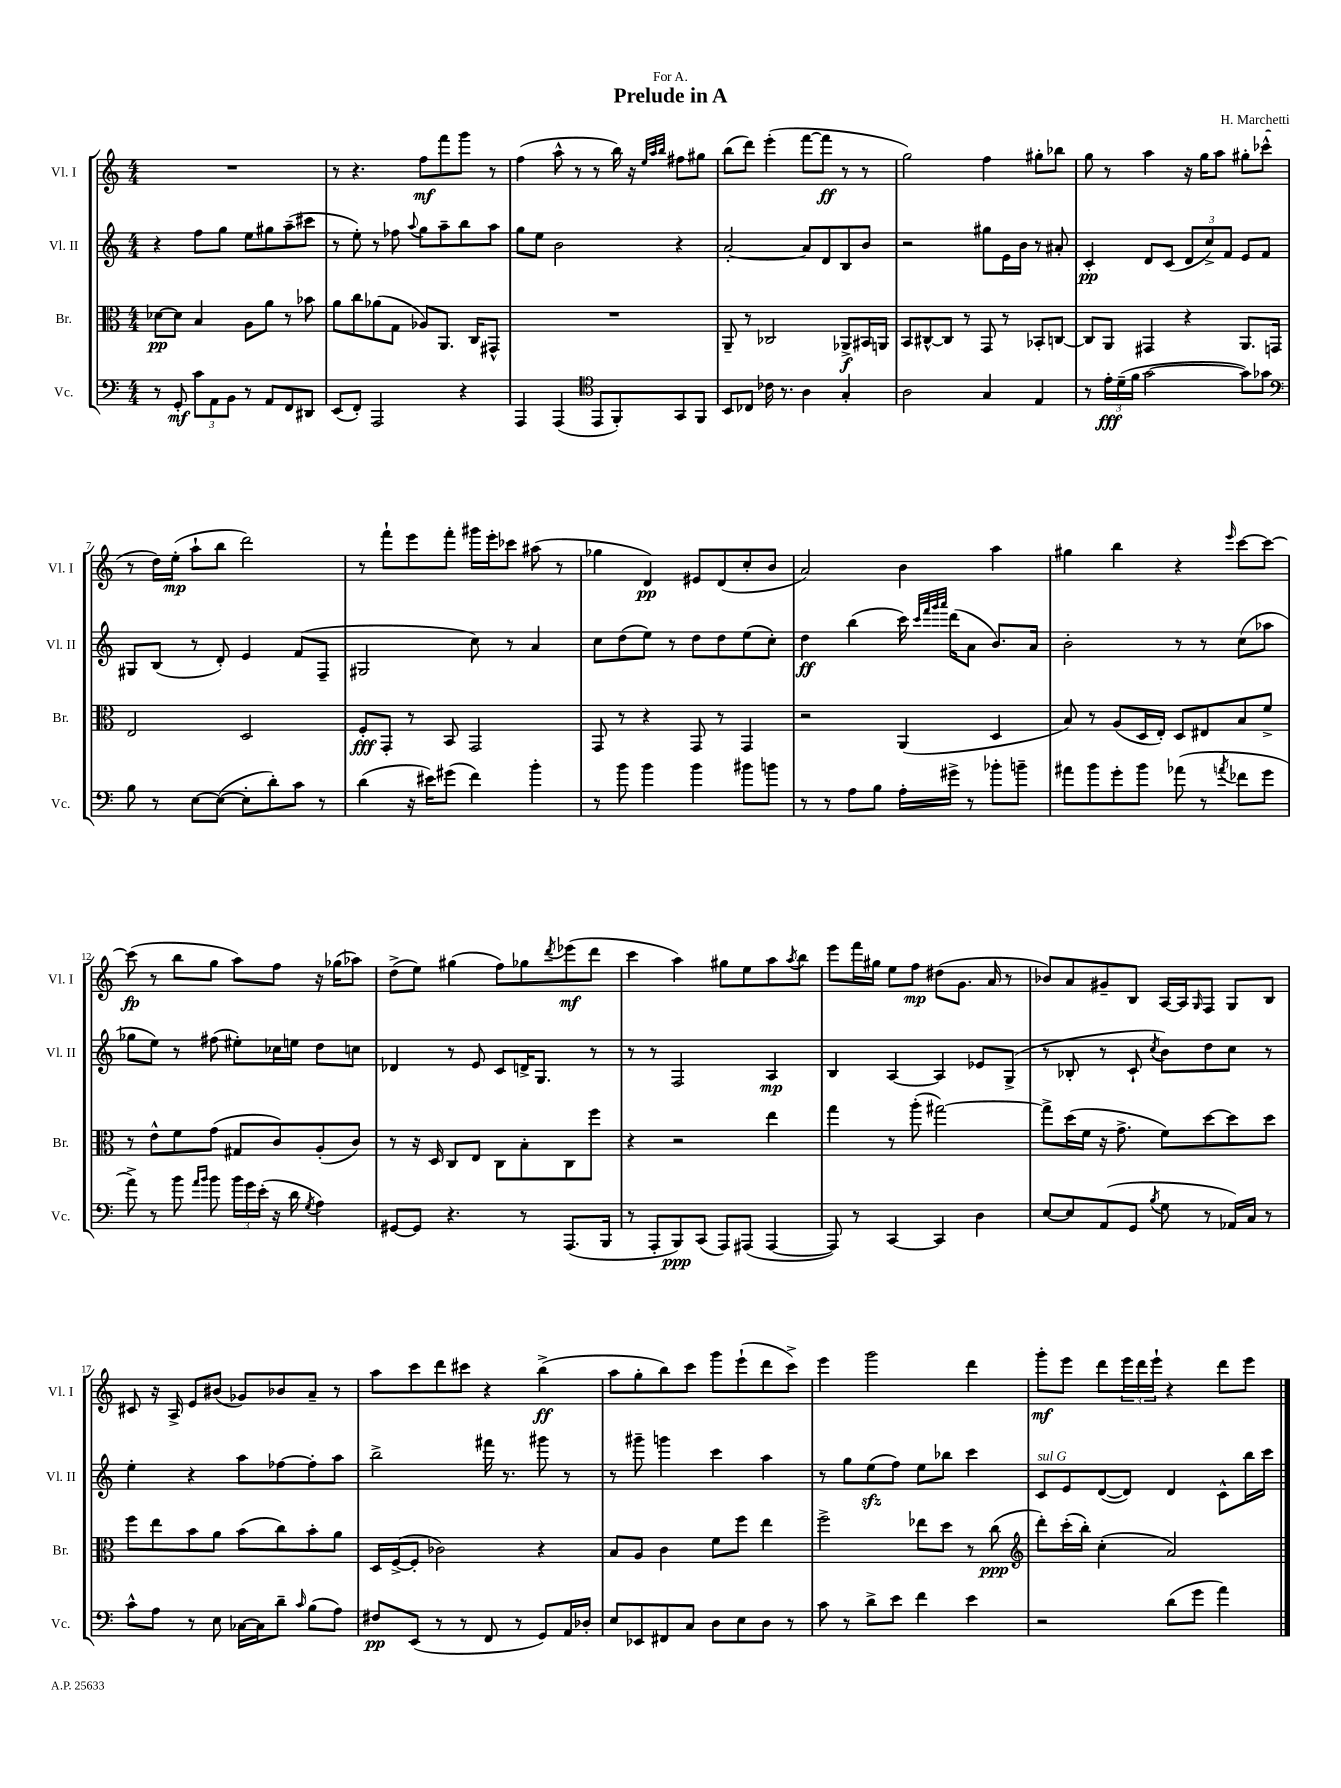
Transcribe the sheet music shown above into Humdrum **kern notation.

**kern	**dynam	**kern	**dynam	**kern	**dynam	**kern	**dynam
*part4	*part4	*part3	*part3	*part2	*part2	*part1	*part1
*staff4	*staff4	*staff3	*staff3	*staff2	*staff2	*staff1	*staff1
*I"Vc.	*	*I"Br.	*	*I"Vl. II	*	*I"Vl. I	*
*I'Vc.	*	*I'Br.	*	*I'Vl. II	*	*I'Vl. I	*
*clefF4	*	*clefC3	*	*clefG2	*	*clefG2	*
*k[]	*	*k[]	*	*k[]	*	*k[]	*
*M4/4	*	*M4/4	*	*M4/4	*	*M4/4	*
=1	=1	=1	=1	=1	=1	=1	=1
8r	.	[8d-X\L	pp	4r	.	1r	.
8GG'/	mf	8d-\J]	.	.	.	.	.
12c\L	.	4B/	.	8ff\L	.	.	.
12AA\	.	.	.	.	.	.	.
.	.	.	.	8gg\J	.	.	.
12BB\J	.	.	.	.	.	.	.
8r	.	8A\L	.	8ee\L	.	.	.
8AA/L	.	8a\J	.	8gg#X\	.	.	.
8FF/	.	8r	.	(8aa~\	.	.	.
8DD#X/J	.	8b-X\	.	8ccc#X\J	.	.	.
=2	=2	=2	=2	=2	=2	=2	=2
(8EE/L	.	8a\L	.	8r	.	8r	.
8FF'/J)	.	8cc\	.	8ee'\)	.	4.r	.
2AAA/	.	(8a-X\	.	8r	.	.	.
.	.	8G\J	.	8ff-X\	.	.	.
.	.	.	.	8qqaa/	.	.	.
.	.	8A-X/L)	.	8gg\L	.	8ff\L	mf
.	.	8.AA/J	.	8aa~\	.	8fff\	.
4r	.	.	.	8bb\	.	8ggg\J	.
.	.	16C/KL	.	.	.	.	.
.	.	8GG#X^^/J	.	8aa\J	.	8r	.
=3	=3	=3	=3	=3	=3	=3	=3
4AAA/	.	1r	.	8gg\L	.	(4ff\	.
.	.	.	.	8ee\J	.	.	.
(4AAA/	.	.	.	2b\	.	8aa^^\	.
.	.	.	.	.	.	8r	.
*clefC4	*	*	*	*	*	*	*
8EE/L	.	.	.	.	.	8r	.
8FF'/)	.	.	.	.	.	16bb\)	.
.	.	.	.	.	.	16r	.
.	.	.	.	.	.	32qqee/LLL	.
.	.	.	.	.	.	32qqaa/	.
.	.	.	.	.	.	32qqbb/JJJ	.
8GG/	.	.	.	4r	.	8ff#X\L	.
8FF/J	.	.	.	.	.	8gg#X\J	.
=4	=4	=4	=4	=4	=4	=4	=4
8BB/L	.	8AA~/	.	[2a'/	.	(8bb\L	.
8C-X/J	.	8r	.	.	.	8ddd\J)	.
16c-X\	.	2C-X/	.	.	.	(4eee'\	.
8.r	.	.	.	.	.	.	.
4A\	.	.	.	8a/L]	.	[8fff\L	.
.	.	.	.	8d/	.	8fff\J]	ff
4G'/	.	8AA-X^/L	f	8B/	.	8r	.
.	.	16BB#X/L	.	8b/J	.	8r	.
.	.	16AAn/JJ	.	.	.	.	.
=5	=5	=5	=5	=5	=5	=5	=5
2A\	.	8BB/L	.	2r	.	2gg\)	.
.	.	[8C#X^^/	.	.	.	.	.
.	.	8C#/J]	.	.	.	.	.
.	.	8r	.	.	.	.	.
4G/	.	8GG/	.	8gg#X\L	.	4ff\	.
.	.	8r	.	16e\L	.	.	.
.	.	.	.	16b\JJ	.	.	.
4E/	.	8BB-X'/L	.	8r	.	8gg#X'\L	.
.	.	[8Cn/J	.	8a#X'/	.	8bb-X\J	.
=6	=6	=6	=6	=6	=6	=6	=6
8r	.	8C/L]	.	4c'/	pp	8gg\	.
24e'\LL	fff	8AA/J	.	.	.	8r	.
(24d~\	.	.	.	.	.	.	.
24f\JJ	.	.	.	.	.	.	.
[2g\	.	4GG#X/	.	8d/L	.	4aa\	.
.	.	.	.	(8c/J	.	.	.
.	.	4r	.	12d/L	.	16r	.
.	.	.	.	.	.	16gg\KL	.
.	.	.	.	12cc^/)	.	.	.
.	.	.	.	.	.	8aa\J	.
.	.	.	.	12f/J	.	.	.
8g\L])	.	8.AA/L	.	8e/L	.	8gg#X'\L	.
8g-X\J	.	.	.	8f/J	.	(8ccc-X^^\J	.
.	.	16GGn/Jk	.	.	.	.	.
!!LO:LB:g=z
=7	=7	=7	=7	=7	=7	=7	=7
*clefF4	*	*	*	*	*	*	*
8B\	.	2E/	.	8G#X/L	.	8r	.
8r	.	.	.	(8B/J	.	16dd\LL)	.
.	.	.	.	.	.	(16ee'\JJ	mp
[8E\L	.	.	.	8r	.	8aa`\L	.
(8E\J_	.	.	.	8d'/)	.	8bb\J	.
8E'\L]	.	2D/	.	4e/	.	2ddd\)	.
8d'\)	.	.	.	.	.	.	.
8c\J	.	.	.	(8f/L	.	.	.
8r	.	.	.	8F~/J	.	.	.
=8	=8	=8	=8	=8	=8	=8	=8
(4d\	.	8F'/L	fff	2G#X/	.	8r	.
.	.	8GG'/J	.	.	.	8fff`\L	.
16r	.	8r	.	.	.	8eee\	.
16e#X\KL)	.	.	.	.	.	.	.
(8g#X\J	.	8BB/	.	.	.	8fff'\J	.
4f\)	.	2GG/	.	8cc\)	.	16ggg#X\LL	.
.	.	.	.	.	.	16eee'\J	.
.	.	.	.	8r	.	8ccc-X\J	.
4b'\	.	.	.	4a/	.	(8aa#X\	.
.	.	.	.	.	.	8r	.
=9	=9	=9	=9	=9	=9	=9	=9
8r	.	8GG/	.	8cc\L	.	4gg-X\	.
8b\	.	8r	.	(8dd\	.	.	.
4b\	.	4r	.	8ee\J)	.	4d/)	pp
.	.	.	.	8r	.	.	.
4b\	.	8GG/	.	8dd\L	.	8e#X/L	.
.	.	8r	.	8dd\	.	(8d/	.
8b#X\L	.	4GG/	.	(8ee\	.	8cc'/	.
8bn\J	.	.	.	8cc'\J)	.	8b/J	.
=10	=10	=10	=10	=10	=10	=10	=10
8r	.	2r	.	4dd\	ff	2a/)	.
8r	.	.	.	.	.	.	.
8A\L	.	.	.	(4bb\	.	.	.
8B\J	.	.	.	.	.	.	.
16A'\LL	.	(4AA/	.	16ccc\)	.	4b\	.
.	.	.	.	32qqccc/LLL	.	.	.
.	.	.	.	32qqfff/	.	.	.
.	.	.	.	32qqggg/	.	.	.
.	.	.	.	32qqaaa/JJJ	.	.	.
16g#X^\JJ	.	.	.	(16ddd\KL	.	.	.
8r	.	.	.	8a\J	.	.	.
8b-X'\L	.	4D/	.	8.b/L)	.	4aa\	.
8bn~\J	.	.	.	.	.	.	.
.	.	.	.	16a/Jk	.	.	.
=11	=11	=11	=11	=11	=11	=11	=11
8a#X\L	.	8B/)	.	2b'\	.	4gg#X\	.
8b\	.	8r	.	.	.	.	.
8g'\	.	(8A/L	.	.	.	4bb\	.
8b\J	.	16D/L	.	.	.	.	.
.	.	16E'/JJ)	.	.	.	.	.
(8a-X\	.	8D/L	.	8r	.	4r	.
8r	.	8E#X/	.	8r	.	.	.
8qan/	.	.	.	.	.	16qqeee/	.
8f-X\L	.	8B/	.	(8cc\L	.	[8ccc\L	.
8g\J	.	8f^/J	.	8aa-X\J	.	8ccc\J_	.
!!LO:LB:g=z
=12	=12	=12	=12	=12	=12	=12	=12
8a^\)	.	8r	.	8gg-X\L	.	(8ccc\]	fp
8r	.	8e^^\L	.	8ee\J)	.	8r	.
8b\	.	8f\	.	8r	.	8bb\L	.
16qqa/LL	.	.	.	.	.	.	.
16qqb/JJ	.	.	.	.	.	.	.
8b\	.	(8g\J	.	(8ff#X\	.	8gg\J	.
24b\LL	.	8G#X/L	.	8ee#X'\L)	.	8aa\L)	.
24g\	.	.	.	.	.	.	.
(24e'\JJ	.	.	.	.	.	.	.
16r	.	8c/)	.	16cc-X\L	.	8ff\J	.
16d\	.	.	.	16een\JJ	.	.	.
8qG/	.	.	.	.	.	.	.
4A\)	.	(8A'/	.	8dd\L	.	16r	.
.	.	.	.	.	.	(16gg-X\KL	.
.	.	8c/J)	.	8ccn\J	.	8aa-X\J)	.
=13	=13	=13	=13	=13	=13	=13	=13
[8GG#X/L	.	8r	.	4d-X/	.	(8dd^\L	.
8GG#/J]	.	16r	.	.	.	8ee\J)	.
.	.	16D/	.	.	.	.	.
4.r	.	8C/L	.	8r	.	(4gg#X\	.
.	.	8E/J	.	8e/	.	.	.
.	.	8C\L	.	8c/L	.	8ff\L)	.
8r	.	8B'\	.	16dn^/K	.	8gg-X\	.
.	.	.	.	8.G/J	.	.	.
.	.	.	.	.	.	8qddd/	.
(8.AAA/L	.	8C\	.	.	.	(8eee-X\	mf
.	.	8ff\J	.	8r	.	8ddd\J	.
16BBB/Jk	.	.	.	.	.	.	.
=14	=14	=14	=14	=14	=14	=14	=14
8r	.	4r	.	8r	.	4ccc\	.
8AAA'/L	.	.	.	8r	.	.	.
8BBB/)	ppp	2r	.	2F/	.	4aa\)	.
(8CC/J	.	.	.	.	.	.	.
8AAA/L)	.	.	.	.	.	8gg#X\L	.
(8AAA#X/J	.	.	.	.	.	8ee\	.
[4AAA#/	.	4ee\	.	4A/	mp	8aa\	.
.	.	.	.	.	.	8qaa/	.
.	.	.	.	.	.	8bb\J	.
=15	=15	=15	=15	=15	=15	=15	=15
8AAA#/])	.	4gg\	.	4B/	.	8eee\L	.
8r	.	.	.	.	.	16fff\L	.
.	.	.	.	.	.	16gg#X\JJ	.
[4CC/	.	8r	.	[4A/	.	8ee\L	.
.	.	(8aa'\	.	.	.	8ff\J	mp
4CC/]	.	[2gg#X\)	.	4A/]	.	(8dd#X\L	.
.	.	.	.	.	.	8.g\J	.
4D\	.	.	.	8e-X/L	.	.	.
.	.	.	.	.	.	16a/	.
.	.	.	.	(8G^/J	.	8r	.
=16	=16	=16	=16	=16	=16	=16	=16
[8E/L	.	8gg#^\L]	.	8r	.	8b-X/L)	.
8E/]	.	(16dd\L	.	8B-X'/	.	8a/	.
.	.	16f\JJ	.	.	.	.	.
(8AA/	.	16r	.	8r	.	8g#X~/	.
.	.	8.g^\	.	.	.	.	.
8GG/J	.	.	.	8c`/	.	8B/J	.
8qB/	.	.	.	8qcc/	.	.	.
8G\	.	8f\L)	.	8b\L)	.	[16A/LL	.
.	.	.	.	.	.	16A/J]	.
.	.	.	.	.	.	16qqG/	.
8r	.	[8dd\	.	8dd\	.	8F/J	.
16AA-X/LL)	.	8dd\]	.	8cc\J	.	8G/L	.
16C/JJ	.	.	.	.	.	.	.
8r	.	8dd\J	.	8r	.	8B/J	.
!!LO:LB:g=z
=17	=17	=17	=17	=17	=17	=17	=17
8c^^\L	.	8ff\L	.	4ee'\	.	8c#X/	.
8A\J	.	8ee\	.	.	.	16r	.
.	.	.	.	.	.	16A^/	.
8r	.	8b\	.	4r	.	8e/L	.
8E\	.	8a\J	.	.	.	(8b#X/J	.
[16C-X\LL	.	(8b\L	.	8aa\L	.	8g-X/L)	.
16C-\J]	.	.	.	.	.	.	.
8d~\J	.	8cc\)	.	[8ff-X\	.	8b-X/	.
16qqc/	.	.	.	.	.	.	.
(8B\L	.	8b'\	.	8ff-'\]	.	8a~/J	.
8A\J)	.	8a\J	.	8aa\J	.	8r	.
=18	=18	=18	=18	=18	=18	=18	=18
8F#X/L	pp	16D/LL	.	2bb^\	.	8aa\L	.
.	.	([16F^/J	.	.	.	.	.
(8EE/J	.	8F'/J]	.	.	.	8ccc\	.
8r	.	2c-X\)	.	.	.	8ddd\	.
8r	.	.	.	.	.	8ccc#X\J	.
8FF/	.	.	.	16fff#X\	.	4r	.
.	.	.	.	8.r	.	.	.
8r	.	.	.	.	.	.	.
8GG/L)	.	4r	.	8ggg#X\	.	(4bb^\	ff
16AA/L	.	.	.	8r	.	.	.
16D-X'/JJ	.	.	.	.	.	.	.
=19	=19	=19	=19	=19	=19	=19	=19
8E/L	.	8B/L	.	8r	.	8aa\L	.
8EE-X/	.	8A/J	.	8ggg#X~\	.	8gg'\	.
8FF#X/	.	4c\	.	4gggn\	.	8bb\)	.
8C/J	.	.	.	.	.	8ccc\J	.
8D\L	.	8f\L	.	4ccc\	.	8ggg\L	.
8E\	.	8ff\J	.	.	.	(8eee`\	.
8D\J	.	4ee\	.	4aa\	.	8ddd\	.
8r	.	.	.	.	.	8ccc^\J)	.
=20	=20	=20	=20	=20	=20	=20	=20
8c\	.	2ff^\	.	8r	.	4eee\	.
8r	.	.	.	8gg\L	.	.	.
8d^\L	.	.	.	(8eezz\	.	2ggg\	.
8e\J	.	.	.	8ff\J)	.	.	.
4f\	.	8ee-X\L	.	8ee\L	.	.	.
.	.	8dd\J	.	8bb-X\J	.	.	.
4e\	.	8r	.	4ccc\	.	4ddd\	.
.	.	(8cc\	ppp	.	.	.	.
=21	=21	=21	=21	=21	=21	=21	=21
*	*	*clefG2	*	*	*	*	*
!	!	!	!	!LO:TX:a:i:t=sul G	!	!	!
2r	.	8ddd'\L)	.	8c/L	.	8ggg'\L	mf
.	.	(16ccc'\L	.	8e/	.	8eee\J	.
.	.	16bb'\JJ)	.	.	.	.	.
.	.	(4cc'\	.	([8d/	.	8ddd\L	.
.	.	.	.	8d/J])	.	24eee\L	.
.	.	.	.	.	.	24ddd\	.
.	.	.	.	.	.	24eee`\JJ	.
(8d\L	.	2a/)	.	4d/	.	4r	.
8g\J	.	.	.	.	.	.	.
4a\)	.	.	.	8c^^\L	.	8ddd\L	.
.	.	.	.	16bb\L	.	8eee\J	.
.	.	.	.	16ccc\JJ	.	.	.
==	==	==	==	==	==	==	==
*-	*-	*-	*-	*-	*-	*-	*-
